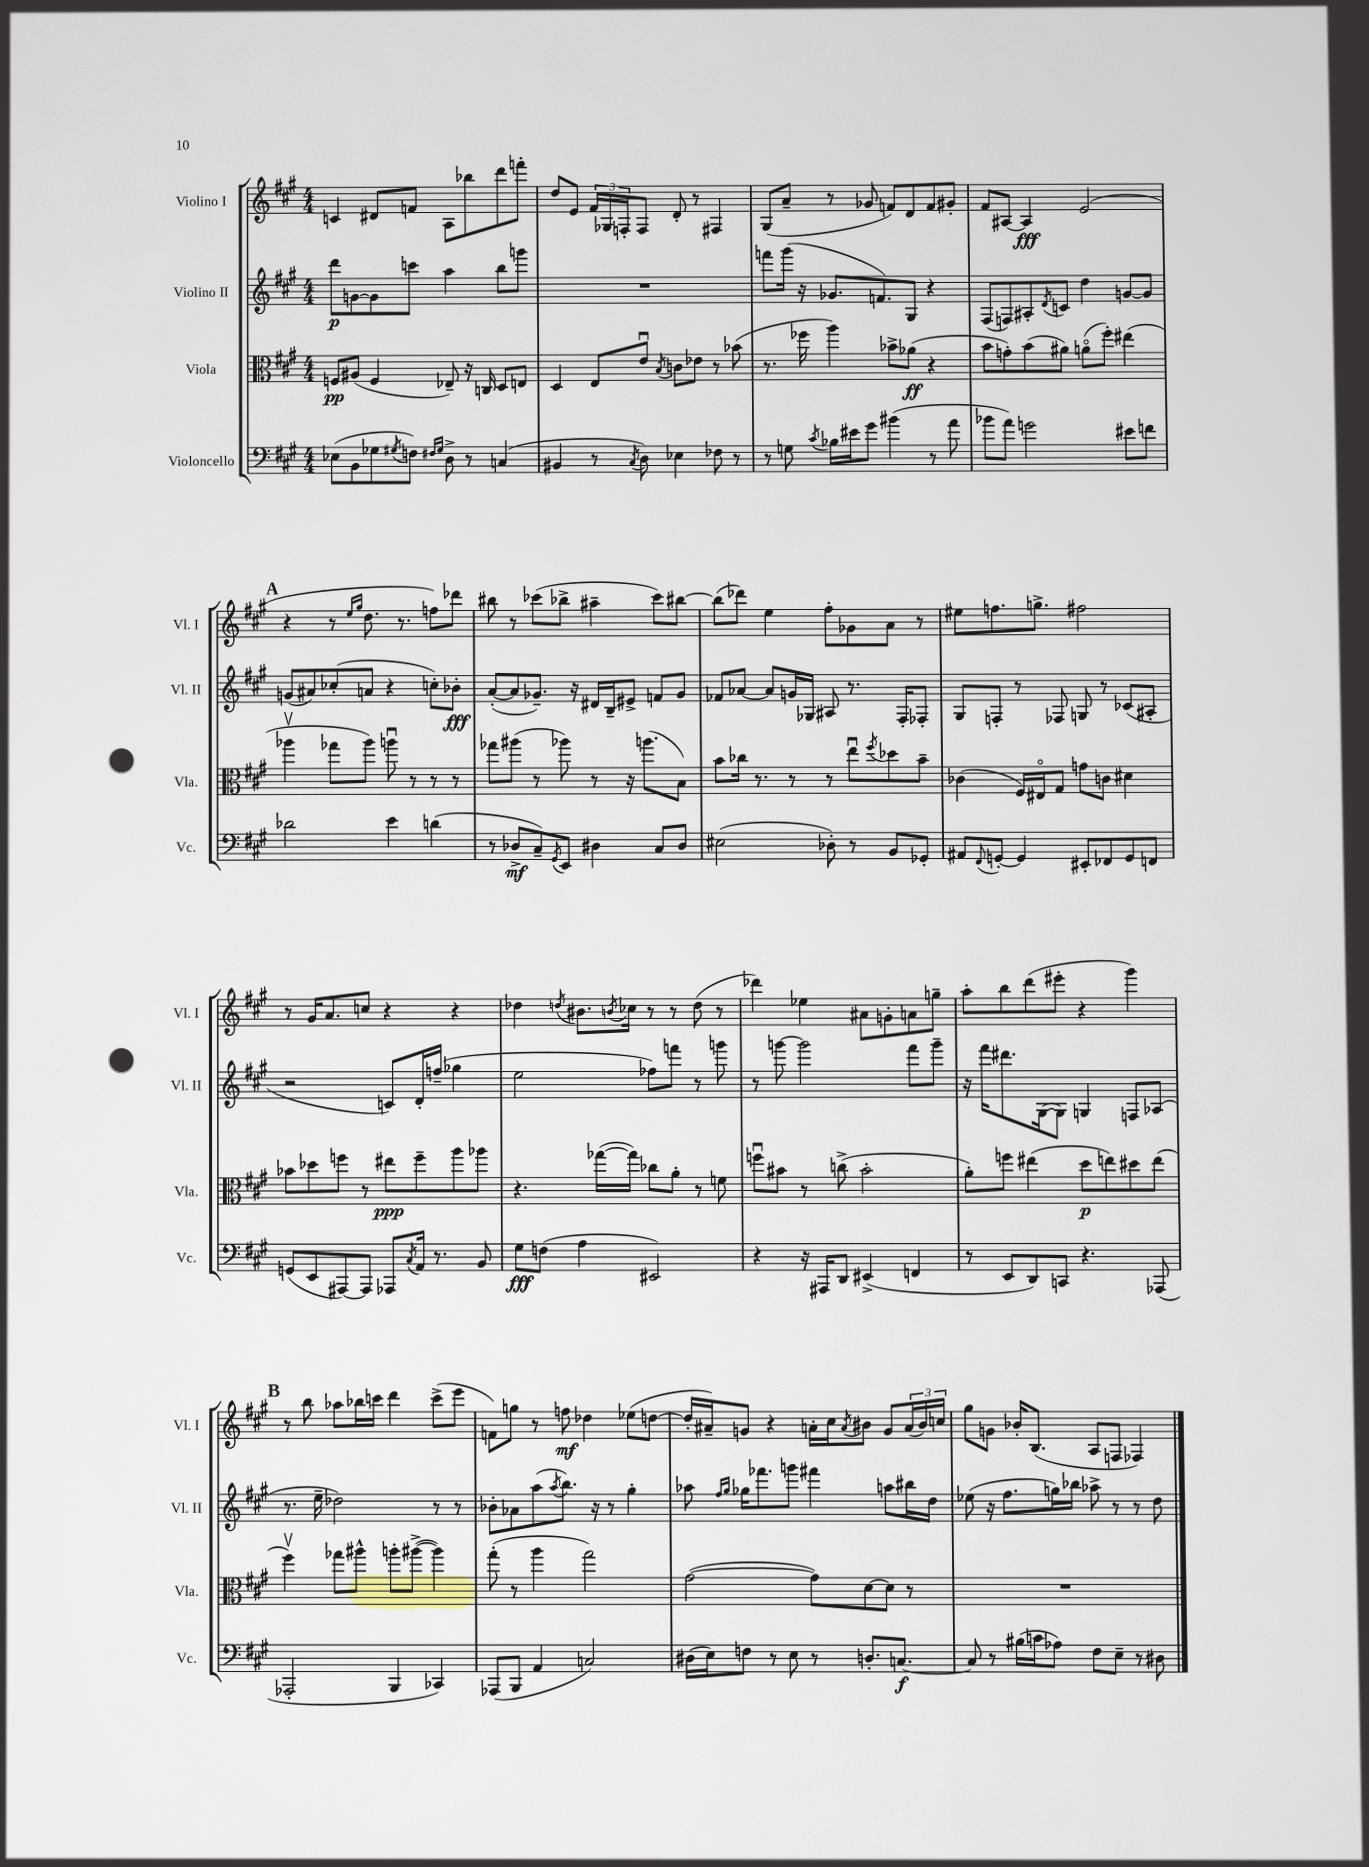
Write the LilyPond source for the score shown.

<<
\new StaffGroup <<
\new Staff = "s0" \with { instrumentName = "Violino I" shortInstrumentName = "Vl. I" } {
    \clef treble \key a \major \numericTimeSignature \time 4/4
    c'4 dis'8 f'8 a8 bes''8 d'''8 f'''8-. |
    d''8 e'8 \tuplet 3/2 { fis'16 ges16 f16-. } f8 d'8-. r8 fis4 |
    gis8( a'8-- r8 ges'8 f'8) d'8 f'8 gis'8-. |
    fis'8 ais8~ ais4\fff e'2( |
    \mark \markup { \bold "A" } r4 r8 \grace { e''16 gis''16 } d''8. r8. f''8) des'''8 |
    bis''8 r8 ces'''8( bes''8-> ais''4-- ces'''8) bis''8~ |
    bis''8( des'''8) e''4 fis''8-. ges'8 a'8 r8 |
    eis''8 f''8. g''8.-> fis''2 |
    r8 gis'16 a'8. c''8 r4 r4 |
    des''4 \acciaccatura { d''8 } bis'8. \acciaccatura { b'8 } ces''16 r8 r8 d''8( r8 |
    des'''4) ees''4 ais'8 g'8-. a'8 g''8-- |
    a''8-. b''8 d'''8( eis'''8-. r4 gis'''4) |
    \mark \markup { \bold "B" } r8 b''8 aes''8 bes''16 c'''16 d'''4 c'''8->( e'''8 |
    f'8) g''8 r8 f''8\mf des''4 ees''8( d''8~ |
    d''16-. ais'16--) g'8 r4 a'16-. cis''16 \acciaccatura { a'8 } bis'8 g'8 \tuplet 3/2 { a'16( bis'16) c''16 } |
    gis''8 g'8 bes'16-. b8.( a8 f8 fes4) \bar "|." |
}
\new Staff = "s1" \with { instrumentName = "Violino II" shortInstrumentName = "Vl. II" } {
    \clef treble \key a \major \numericTimeSignature \time 4/4
    d'''8\p g'8~ g'8 c'''8 a''4 b''8 g'''8 |
    R1 |
    f'''8 gis'''16( r16 ges'8. f'8.) gis8 r4 |
    fis8( f8) ais8-. \acciaccatura { d'8 } c'8 d''4 g'8~ g'8 |
    \mark \markup { \bold "A" } g'8( ais'8) ces''8-.( a'8 r4 c''8-.) bes'8-.\fff |
    a'8~-.( a'8 ges'8.--) r16 dis'16 b16-- eis'8-> f'8 ges'8 |
    fes'8 aes'8~ aes'8 g'16 ges16 ais8 r8. fis16-. fes8-. |
    gis8 f8-. r8 fes8 g8 r8 ces'8( ais8-. |
    r2 c'8) d'16-. f''16--( ges''4 |
    e''2 fes''8) f'''8 r8 g'''8 |
    r8 g'''8~ g'''2 fis'''8 g'''8-- |
    r16 fis'''16 dis'''8. gis16~( gis8) g4 f8 aes8( |
    \mark \markup { \bold "B" } r8. e''16-- des''2) r8 r8 |
    bes'8-. aes'8 a''8( \acciaccatura { a''8 } b''8.) r16 r8 gis''4-. |
    aes''8 \grace { fis''16 gis''16 } ges''16 fes'''8. g'''8 fis'''4 a''8 bis''16 d''16 |
    ees''8( r16 fis''8. g''16) bes''16 aes''8-> r8 r8 d''8 \bar "|." |
}
\new Staff = "s2" \with { instrumentName = "Viola" shortInstrumentName = "Vla." } {
    \clef alto \key a \major \numericTimeSignature \time 4/4
    f8\pp ais8( f4 ees8--) r16 c16 d8 e8 |
    d4 e8 e'8\downbow \acciaccatura { b8 } c'8 ees'8 r8 bes'8( |
    r8. fes''16 a''4) bes'8-> aes'8\ff( r4 |
    b'8 g'8-.) b'8( ais'8) a'8\flageolet( fis''8-.) eis''4( |
    \mark \markup { \bold "A" } aes''4\upbow ges''8 aes''8) a''8\downbow r8 r8 r8 |
    ges''8 ais''8( r8 aes''8) r8 r16 a''8.( b8) |
    b'8 ces''16 r8. r8 r8 e''8\downbow \acciaccatura { fis''8 } des''8 b'8-- |
    ces'4( fis16) eis16\flageolet gis8 g'8 c'8 dis'4 |
    bes'8 des''8 f''8 r8 eis''8\ppp f''8-- a''8 aes''8 |
    r4. ges''16~( ges''16) ces''8 a'8-. r8 f'8 |
    f''8\downbow bis'8 r8 c''8->( bis'2-. |
    a'8-.) f''8 eis''4( d''8\p e''8) dis''8 e''8( |
    \mark \markup { \bold "B" } fis''4\upbow) ges''8 ais''8-^ a''8-. ais''8~->( ais''4) |
    gis''8-.( r8 a''4 gis''2) |
    gis'2~( gis'8) d'8~ d'8 r8 |
    R1 \bar "|." |
}
\new Staff = "s3" \with { instrumentName = "Violoncello" shortInstrumentName = "Vc." } {
    \clef bass \key a \major \numericTimeSignature \time 4/4
    ees8( b,8 ges8 \acciaccatura { gis8 } f8) \grace { fis16 gis16 } d8-> r8 c4( |
    bis,4 r8 \acciaccatura { cis8 } d8) ees4 fes8 r8 |
    r8 g8 \acciaccatura { cis'8 } bes16 eis'16 gis'8 bis'4( r8 a'8 |
    bes'8 a'8) g'2 eis'8 f'8 |
    \mark \markup { \bold "A" } des'2 e'4 d'4( |
    r8 des8->\mf cis8--) \acciaccatura { gis,8 } e,8 dis4 cis8 dis8 |
    eis2( des8-.) r8 b,8 ges,8-. |
    ais,8 \appoggiatura { fis,8 } g,8~-. g,4 eis,8-. fes,8 g,8 f,8 |
    g,8( e,8 ais,,8~) ais,,8 aes,,8 \acciaccatura { cis8 } a,16 r8. b,8 |
    gis8\fff f8( a4 eis,2) |
    r4 r16 ais,,16 d,8 eis,4->( f,4 |
    r8 e,8 d,8) c,8 r4. aes,,8( |
    \mark \markup { \bold "B" } aes,,2-. b,,4 ces,4) |
    aes,,8( b,,8 a,4 c2) |
    dis16( e16) f8 r8 e8 r8 d8.-. c8.~\f |
    c8 r8 bis16( c'16 aes8) fis8 e8-- r8 dis8 \bar "|." |
}
>>
>>
\layout { \context { \Score \remove "Bar_number_engraver" } }
